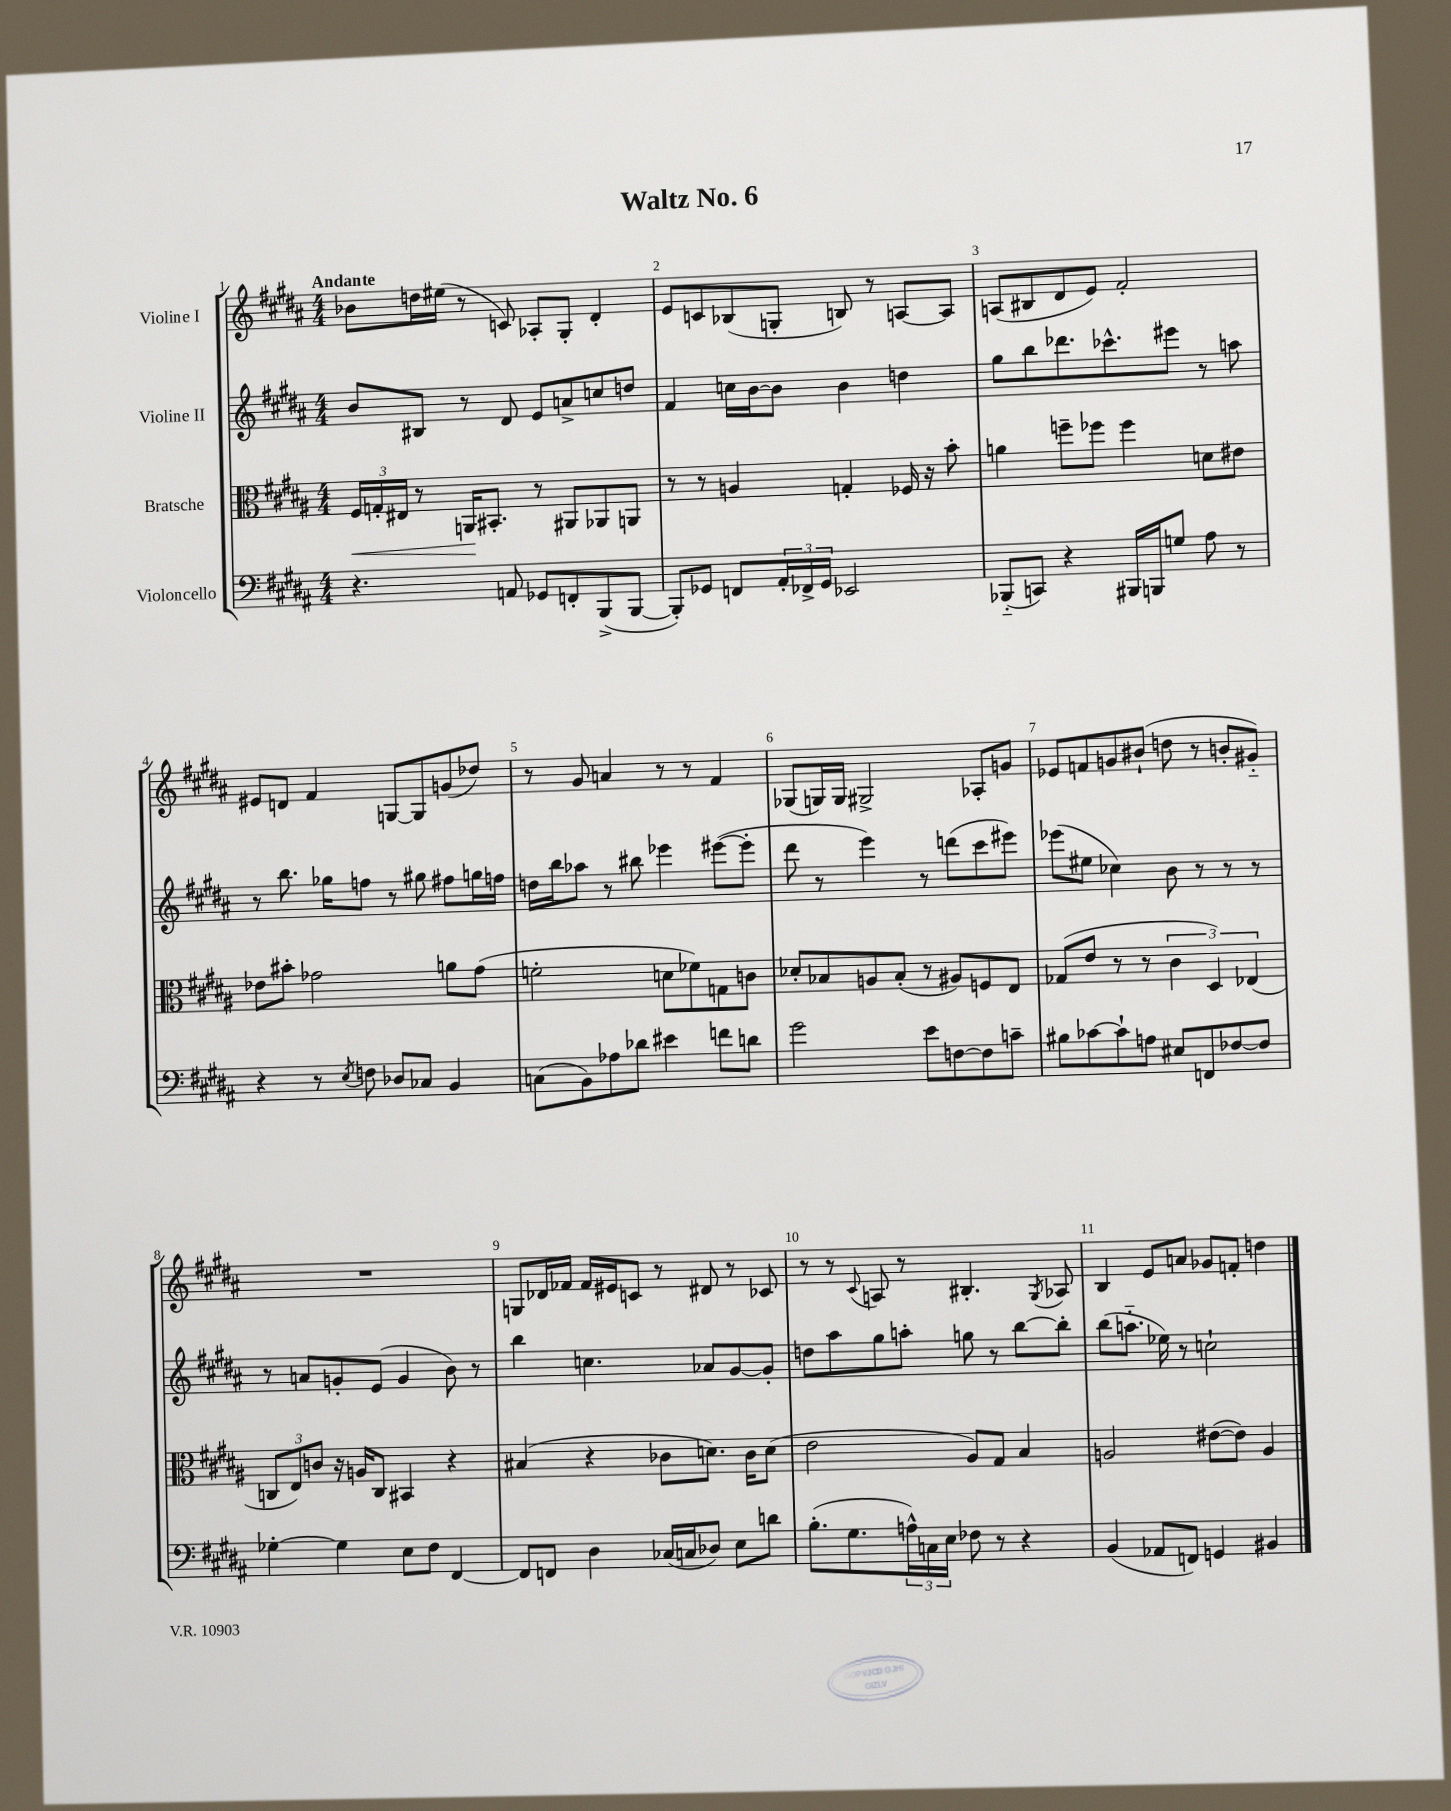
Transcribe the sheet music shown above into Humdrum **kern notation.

**kern	**kern	**kern	**kern
*staff4	*staff3	*staff2	*staff1
*clefF4	*clefC3	*clefG2	*clefG2
*k[f#c#g#d#a#]	*k[f#c#g#d#a#]	*k[f#c#g#d#a#]	*k[f#c#g#d#a#]
*M4/4	*M4/4	*M4/4	*M4/4
4.r	24F#	8b	8b-
.	24G'	.	.
.	24E#	.	.
.	8r	8B#	16dd
.	.	.	(16ee#
.	16AA	8r	8r
.	8.BB#'	.	.
8AA	.	8d#	8c)
8GG-	8r	8e	8A-'
8FF'	8AA#	8a^	8G#'
(8BBB^	8AA-	8cc	4d#'
[8BBB	8AA	8dd	.
=	=	=	=
8BBB'])	8r	4f#	8e
8GG-	8r	.	8c
8FF	4A	16cc	(8B-
.	.	[16b	.
24AA#'	.	8b]	8G'
24FF-^	.	.	.
24GG-	.	.	.
2EE-	4G'	4b	8B)
.	.	.	8r
.	16F-	4dd	[8A
.	16r	.	.
.	8b'	.	8A]
=	=	=	=
(8BBB-'~	4a	8gg#	(8A
8CC)	.	8bb	8B#
4r	8ff~	8.ddd-	8d#
.	8ff-	.	8e)
.	.	8.ccc-^^	.
16BBB#	4ff-	.	2f#'
16BBB	.	.	.
8G	.	8eee#	.
8A#	8d	8r	.
8r	8e#	8aa	.
=	=	=	=
4r	8e-	8r	8e#
.	8b#'	8.bb	8d
8r	2g-	.	4f#
.	.	16gg-	.
8qE	.	.	.
8F	.	8ff	.
8D-	.	8r	[8G
8C-	.	8gg#	8G]
4BB	8a	8ff#	(8g
.	(8g-	16gg	8dd-)
.	.	16ff	.
=	=	=	=
(8C	2f'	16dd	8r
.	.	16bb	.
8BB)	.	8aa-	8g#
8A-	.	8r	4a
8d-	.	8bb#	.
4e#	8d	4eee-	8r
.	8f-)	.	8r
8f	8G	([8eee#	4f#
8d	8c	8eee#']	.
=	=	=	=
2g#	8d-'	8ddd#	(8G-
.	8B-	8r	16G)
.	.	.	16G
.	8A	4eee)	2G#^
.	(8B-'	.	.
8e	8r	8r	.
[8F	8A#)	(8ddd	.
8F]	8F	8ccc#	8A-'
8c~	8E	8eee#)	8g
=	=	=	=
8B#	(8G-	(8eee-	8e-
[8c-	8e	8ee#	8f
8c-`]	8r	4cc-)	8g
8A	8r	.	(8b#`
8E#	6c#	8b	8dd
8FF	.	8r	8r
.	6D#)	.	.
[8F-	.	8r	8b'
.	(6E-	.	.
8F-]	.	8r	8g#'~)
=	=	=	=
[4G-'	12C	8r	1r
.	12E)	.	.
.	.	8a	.
.	12c	.	.
4G-]	16r	8g'	.
.	16A	.	.
.	8C	(8e	.
8E	4BB#	4g	.
8F#	.	.	.
[4FF#	4r	8b)	.
.	.	8r	.
=	=	=	=
8FF#]	(4B#	4bb	8G
8FF	.	.	16d-
.	.	.	16f-
4D#	4r	4.cc	16f-
.	.	.	16e#
.	.	.	8c
(16C-	8c-	.	8r
16C	.	.	.
8D-)	8.d)	8a-	8d#
8E	.	[8g#	8r
.	16c-	.	.
8d	(8d	8g#']	8c-
=	=	=	=
(8.B'	2e	8dd	8r
.	.	8aa#	8r
8.G#	.	.	.
.	.	.	8qqc#
.	.	8gg#	8A
24A^^)	.	8aa'	8r
24C	.	.	.
24E	.	.	.
8F-	8A#)	8gg	4.B#'
8r	8G#	8r	.
4r	4B	[8bb	.
.	.	.	8qG#
.	.	8bb']	8A-
=	=	=	=
(4BB	2A	(8bb	4B
.	.	8.aa'~	.
8AA-	.	.	8e
.	.	16ee-)	.
8FF)	.	8r	8a
4GG	([8e#	2cc`	8g-
.	8e#])	.	8f'
4BB#	4A	.	4dd
==	==	==	==
*-	*-	*-	*-
